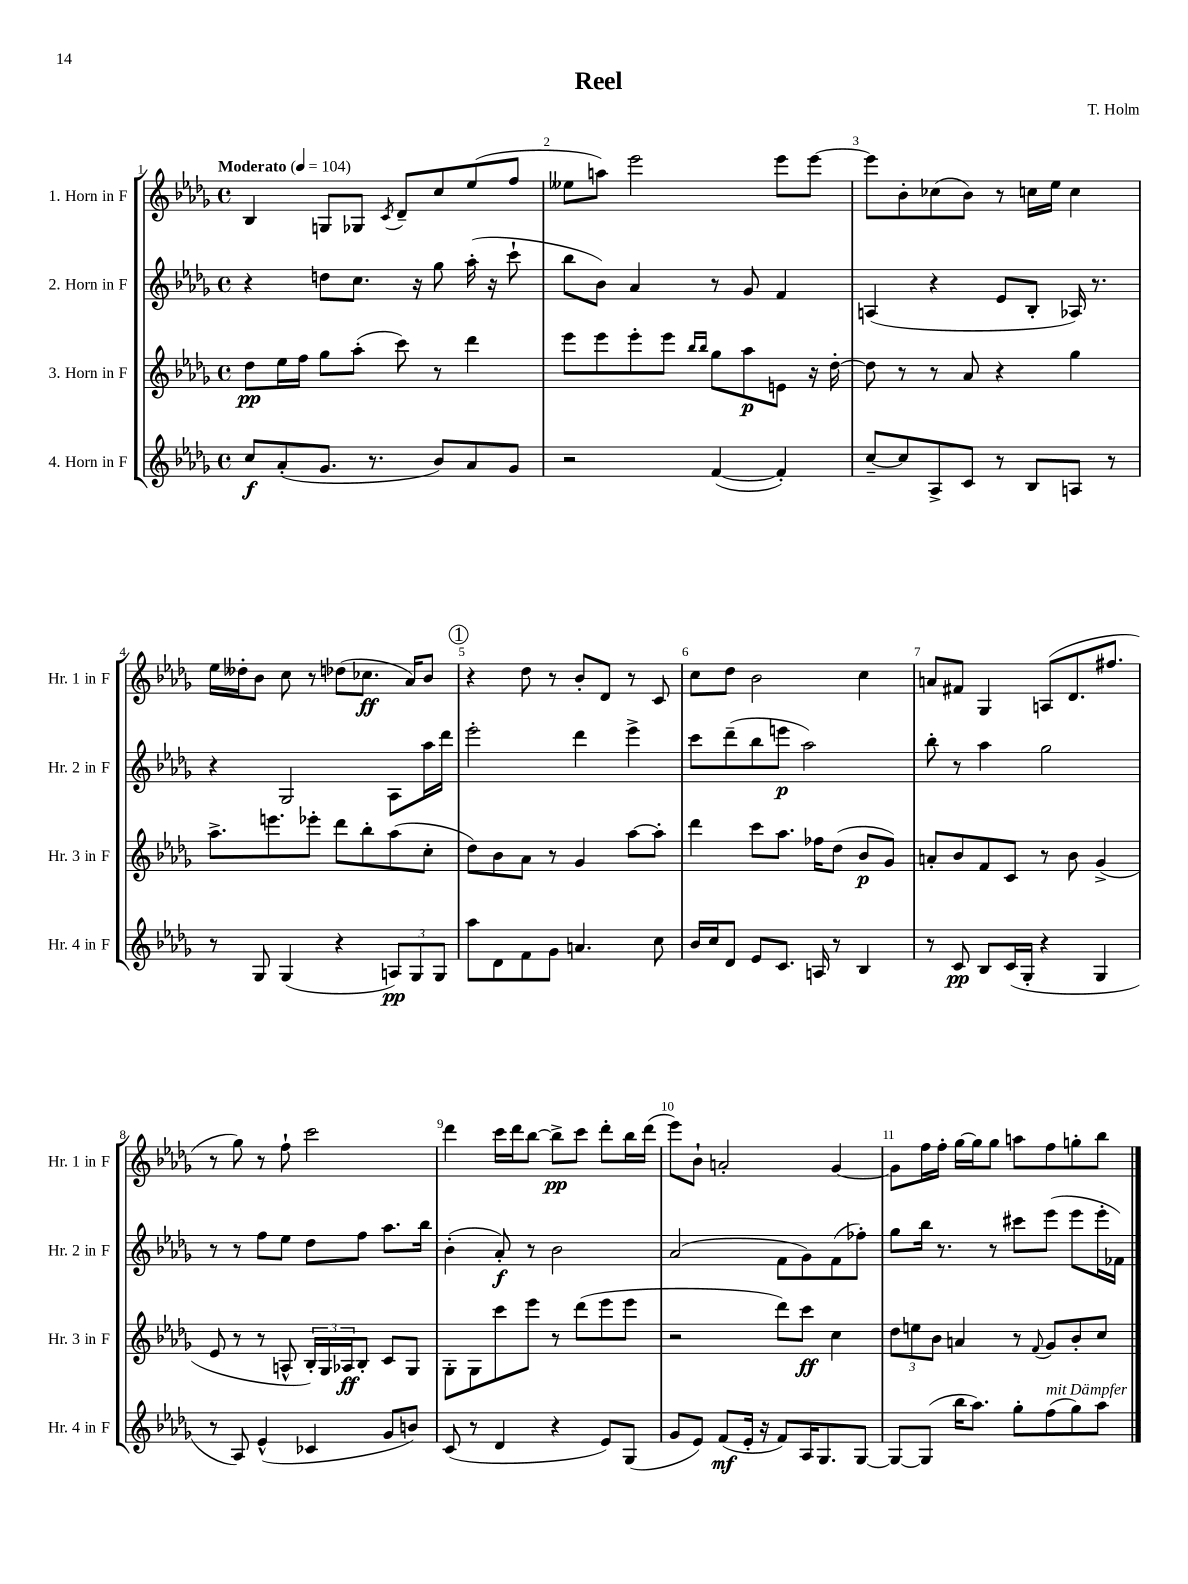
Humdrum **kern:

**kern	**dynam	**kern	**dynam	**kern	**dynam	**kern	**dynam
*part4	*part4	*part3	*part3	*part2	*part2	*part1	*part1
*staff4	*staff4	*staff3	*staff3	*staff2	*staff2	*staff1	*staff1
*I"4. Horn in F	*	*I"3. Horn in F	*	*I"2. Horn in F	*	*I"1. Horn in F	*
*I'Hr. 4 in F	*	*I'Hr. 3 in F	*	*I'Hr. 2 in F	*	*I'Hr. 1 in F	*
*clefG2	*	*clefG2	*	*clefG2	*	*clefG2	*
*k[b-e-a-d-g-]	*	*k[b-e-a-d-g-]	*	*k[b-e-a-d-g-]	*	*k[b-e-a-d-g-]	*
*M4/4	*	*M4/4	*	*M4/4	*	*M4/4	*
*met(c)	*	*met(c)	*	*met(c)	*	*met(c)	*
*MM104	*	*MM104	*	*MM104	*	*MM104	*
=1	=1	=1	=1	=1	=1	=1	=1
!	!	!	!	!	!	!LO:TX:a:B:t=Moderato	!
8cc/L	f	8dd-\L	pp	4r	.	4B-/	.
(8a-'/	.	16ee-\L	.	.	.	.	.
.	.	16ff\JJ	.	.	.	.	.
8.g-/J	.	8gg-\L	.	8ddn\L	.	8Gn/L	.
.	.	(8aa-'\J	.	8.cc\J	.	8G-X/J	.
8.r	.	.	.	.	.	.	.
.	.	.	.	.	.	8qc/	.
.	.	8ccc\)	.	.	.	8d-~/L	.
.	.	.	.	16r	.	.	.
8b-/L)	.	8r	.	8gg-\	.	8cc/	.
8a-/	.	4ddd-\	.	(16aa-'\	.	(8ee-/	.
.	.	.	.	16r	.	.	.
8g-/J	.	.	.	8ccc`\	.	8ff/J	.
=2	=2	=2	=2	=2	=2	=2	=2
2r	.	8eee-\L	.	8bb-\L	.	8ee--X\L	.
.	.	8eee-\	.	8b-\J)	.	8aan\J)	.
.	.	8eee-'\	.	4a-/	.	2eee-\	.
.	.	8eee-\J	.	.	.	.	.
.	.	16qqbb-/LL	.	.	.	.	.
.	.	16qqbb-/JJ	.	.	.	.	.
([4f/	.	8gg-\L	.	8r	.	.	.
.	.	8aa-\	p	8g-/	.	.	.
4f'/])	.	8en\J	.	4f/	.	8eee-\L	.
.	.	16r	.	.	.	[8eee-\J	.
.	.	[16dd-'\	.	.	.	.	.
=3	=3	=3	=3	=3	=3	=3	=3
[8cc~/L	.	8dd-\]	.	(4An/	.	8eee-\L]	.
8cc/]	.	8r	.	.	.	8b-'\	.
8A-^/	.	8r	.	4r	.	(8cc-X\	.
8c/J	.	8a-/	.	.	.	8b-\J)	.
8r	.	4r	.	8e-/L	.	8r	.
8B-/L	.	.	.	8B-'/J	.	16ccn\LL	.
.	.	.	.	.	.	16ee-\JJ	.
8An/J	.	4gg-\	.	16A-X/)	.	4cc\	.
.	.	.	.	8.r	.	.	.
8r	.	.	.	.	.	.	.
!!LO:LB:g=z
=4	=4	=4	=4	=4	=4	=4	=4
8r	.	8.aa-^\L	.	4r	.	16ee-\LL	.
.	.	.	.	.	.	16dd--X'\J	.
8G-/	.	.	.	.	.	8b-\J	.
.	.	8.eeen\	.	.	.	.	.
(4G-/	.	.	.	2G-/	.	8cc\	.
.	.	8eee-X'\J	.	.	.	8r	.
4r	.	8ddd-\L	.	.	.	(8dd-X\L	.
.	.	8bb-'\	.	.	.	8.cc-X\J	ff
12An/L)	pp	(8aa-\	.	8A-\L	.	.	.
.	.	.	.	.	.	16a-/KL)	.
12G-/	.	.	.	.	.	.	.
.	.	8cc'\J	.	16aa-\L	.	8b-/J	.
12G-/J	.	.	.	.	.	.	.
.	.	.	.	16ddd-\JJ	.	.	.
!!LO:REH:place=s1:t=1
=5	=5	=5	=5	=5	=5	=5	=5
8aa-\L	.	8dd-\L)	.	2eee-'\	.	4r	.
8d-\	.	8b-\	.	.	.	.	.
8f\	.	8a-\J	.	.	.	8dd-\	.
8g-\J	.	8r	.	.	.	8r	.
4.an/	.	4g-/	.	4ddd-\	.	8b-'/L	.
.	.	.	.	.	.	8d-/J	.
.	.	[8aa-\L	.	4eee-^\	.	8r	.
8cc\	.	8aa-'\J]	.	.	.	8c/	.
=6	=6	=6	=6	=6	=6	=6	=6
16b-/LL	.	4ddd-\	.	8ccc\L	.	8cc\L	.
16cc/J	.	.	.	.	.	.	.
8d-/J	.	.	.	(8ddd-~\	.	8dd-\J	.
8e-/L	.	8ccc\L	.	8bb-\	.	2b-\	.
8.c/J	.	8.aa-\J	.	8eeen\J	p	.	.
.	.	.	.	2aa-\)	.	.	.
16An/	.	16ff-X\KL	.	.	.	.	.
8r	.	(8dd-\J	.	.	.	.	.
4B-/	.	8b-/L	p	.	.	4cc\	.
.	.	8g-/J)	.	.	.	.	.
=7	=7	=7	=7	=7	=7	=7	=7
8r	.	8an'/L	.	8bb-'\	.	8an/L	.
8c/	pp	8b-/	.	8r	.	8f#X/J	.
8B-/L	.	8f/	.	4aa-\	.	4G-/	.
(16c/L	.	8c/J	.	.	.	.	.
16G-'/JJ	.	.	.	.	.	.	.
4r	.	8r	.	2gg-\	.	(8An/L	.
.	.	8b-\	.	.	.	8.d-/	.
4G-/	.	(4g-^/	.	.	.	.	.
.	.	.	.	.	.	8.ff#X/J	.
!!LO:LB:g=z
=8	=8	=8	=8	=8	=8	=8	=8
8r	.	8e-/	.	8r	.	8r	.
8A-/)	.	8r	.	8r	.	8gg-\)	.
(4e-^^/	.	8r	.	8ff\L	.	8r	.
.	.	8An^^/	.	8ee-\J	.	8ff`\	.
4c-X/	.	24B-'/LL)	.	8dd-\L	.	2ccc\	.
.	.	24G-/	.	.	.	.	.
.	.	24A-X/J	ff	.	.	.	.
.	.	8B-'/J	.	8ff\J	.	.	.
8g-/L	.	8c/L	.	8.aa-\L	.	.	.
8bn/J)	.	8G-/J	.	.	.	.	.
.	.	.	.	16bb-\Jk	.	.	.
=9	=9	=9	=9	=9	=9	=9	=9
(8c/	.	8G-'\L	.	(4b-'\	.	4ddd-\	.
8r	.	8G-\	.	.	.	.	.
4d-/	.	8ccc\	.	8a-'/)	f	16ccc\LL	.
.	.	.	.	.	.	16ddd-\J	.
.	.	8eee-\J	.	8r	.	[8bb-\J	.
4r	.	8r	.	2b-\	.	8bb-^\L]	pp
.	.	(8ddd-\L	.	.	.	8ccc\J	.
8e-/L)	.	8eee-\	.	.	.	8ddd-'\L	.
(8G-/J	.	8eee-\J	.	.	.	16bb-\L	.
.	.	.	.	.	.	(16ddd-\JJ	.
=10	=10	=10	=10	=10	=10	=10	=10
8g-/L	.	2r	.	(2a-/	.	8eee-\L)	.
8e-/J)	.	.	.	.	.	8b-`\J	.
(8f/L	mf	.	.	.	.	2an'/	.
16e-'/Jk	.	.	.	.	.	.	.
16r	.	.	.	.	.	.	.
8f/L)	.	8ddd-\L)	.	8f\L	.	.	.
16A-/K	.	8ccc\J	ff	8g-\)	.	.	.
8.G-/	.	.	.	.	.	.	.
.	.	4cc\	.	(8f\	.	[4g-/	.
[8G-/J	.	.	.	8ff-X'\J)	.	.	.
=11	=11	=11	=11	=11	=11	=11	=11
8G-/L_	.	12dd-\L	.	8gg-\L	.	8g-\L]	.
.	.	12een\	.	.	.	.	.
(8G-/J]	.	.	.	16bb-\Jk	.	16ff\L	.
.	.	12b-\J	.	.	.	.	.
.	.	.	.	8.r	.	16ff'\JJ	.
16bb-\KL	.	4an/	.	.	.	[16gg-\LL	.
8.aa-\J)	.	.	.	.	.	16gg-\J]	.
.	.	.	.	8r	.	8gg-\J	.
8gg-'\L	.	8r	.	8ccc#X\L	.	8aan\L	.
.	.	8qqf/	.	.	.	.	.
!LO:TX:a:i:t=mit Dämpfer	!	!	!	!	!	!	!
(8ff\	.	8g-/L	.	(8eee-\J	.	8ff\	.
8gg-\)	.	8b-'/	.	8eee-\L	.	8ggn'\	.
8aa-\J	.	8cc/J	.	16eee-'\L	.	8bb-\J	.
.	.	.	.	16f-X\JJ)	.	.	.
==	==	==	==	==	==	==	==
*-	*-	*-	*-	*-	*-	*-	*-
